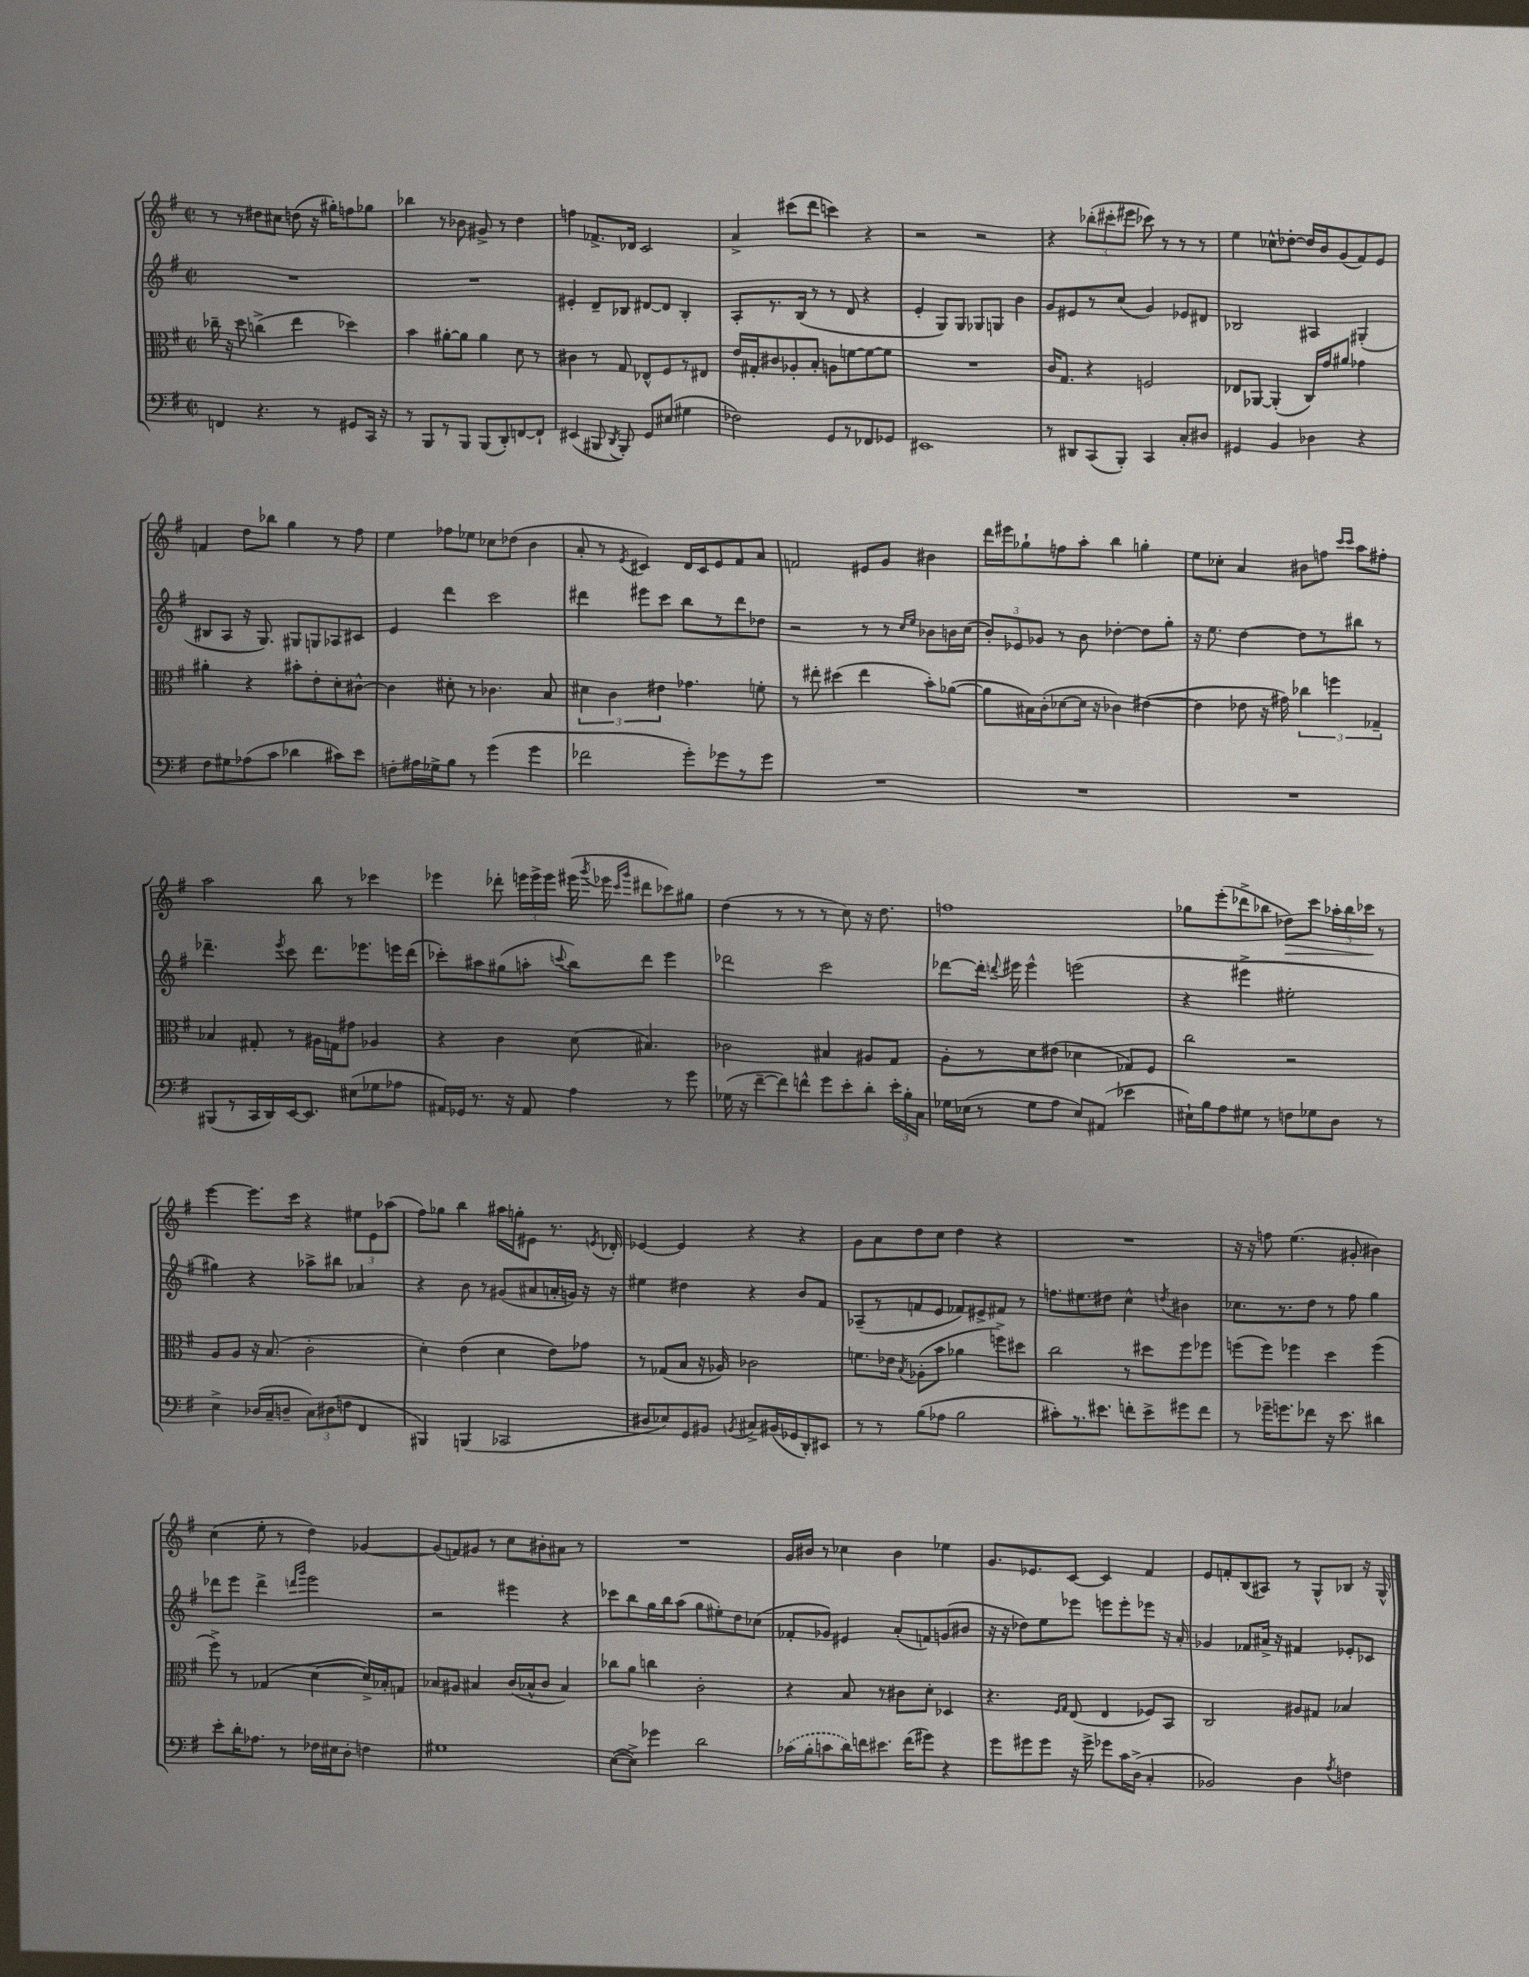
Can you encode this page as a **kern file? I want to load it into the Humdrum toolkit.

**kern	**kern	**kern	**kern
*staff4	*staff3	*staff2	*staff1
*clefF4	*clefC3	*clefG2	*clefG2
*k[f#]	*k[f#]	*k[f#]	*k[f#]
*M2/2	*M2/2	*M2/2	*M2/2
*met(c|)	*met(c|)	*met(c|)	*met(c|)
4FF	16cc-~	1r	8r
.	16r	.	.
.	8dd	.	8r
4.r	(4cc^	.	8dd#
.	.	.	8cc#
.	4ee	.	(8dd
8r	.	.	16r
.	.	.	16gg#')
8GG#	4dd-)	.	8ff
16CC	.	.	8gg-
16r	.	.	.
=	=	=	=
8r	4b	1r	4bb-
8BBB	.	.	.
8r	[8a#'	.	8r
8BBB	8a#]	.	8b-
(8BBB	4a#	.	8g#^
8DD')	.	.	8r
[8FF	8d	.	4dd
8FF`]	8r	.	.
=	=	=	=
(4EE#	4c#	4e#'	4ff
8BBB#	8r	8d~	8.f-^
8qDD	.	.	.
8BBB#')	8G	8B-	.
.	.	.	16d-
8GG	8E-^^	[8d#	2c
(8E#	8F#	8d#]	.
4G#	8r	4B-'	.
.	8E#	.	.
=	=	=	=
2F-)	16e	8A'	4a^
.	16G#'	.	.
.	8c#	8.r	.
.	8A-'	.	(8ccc#
.	.	(16B	.
.	8B'	8r	8ddd
8GG	8A	8r	4ccc)
8r	[8f	8d	.
8FF-	8f_	4r	4r
8GG-	8f]	.	.
=	=	=	=
1EE#	1r	4e'	2r
.	.	8G)	.
.	.	8G	.
.	.	8G-	2r
.	.	8G	.
.	.	4b	.
=	=	=	=
8r	16c	8g	4r
.	8.G	.	.
8DD#	.	8e#	.
(8CC	4r	8r	(12bb-'
.	.	.	12ccc#'
8BBB')	.	(8cc	.
.	.	.	12eee#
4CC	2F	4g)	8ccc-)
.	.	.	8r
8C'	.	8e-	8r
8D#	.	8d#	8r
=	=	=	=
4GG#	8E-	2B-	4ee
.	[8AA-	.	.
4BB	(4AA-']	.	8cc-^^
.	.	.	[8dd-'
4D-	16C)	4A#	16dd-]
.	16g	.	16b
.	8a#	.	(8g
4r	4g-	(4G#'	8f#)
.	.	.	8e
=	=	=	=
8F#	4a#'	8B#	4f
8G#	.	8A	.
(8A-	4r	16r	8dd
.	.	8.G)	.
8c	.	.	8bb-
4d-	8b#'	8G#	4gg
.	8e'	8G	.
8c#)	8d'	8A-	8r
8e	[8c#^^	8c#	8ff#
=	=	=	=
8F'	4c#]	4e	4ee
16A#	.	.	.
16G-^	.	.	.
8B	8d#'	4ddd	8ff-
8r	8r	.	8ee-
(4g	4.c-	2ccc	8cc-
.	.	.	(8dd-
4g	.	.	4b
.	8B	.	.
=	=	=	=
2f-	6d#	4ddd#	8a'
.	.	.	8r
.	6c	.	.
.	.	.	8qe
.	.	8eee#	4c#)
.	6e#	.	.
.	.	8ccc	.
8g')	4.g-	8bb	16d
.	.	.	16c#
8g-	.	8r	8e
8r	.	8ddd#	8f#
8g-	8f'	8dd-	8a
=	=	=	=
1r	8r	2r	2f
.	8ee#'	.	.
.	(4dd#	.	.
.	4ee#	8r	8e#
.	.	8r	8g
.	.	16qqcc	.
.	.	16qqee	.
.	8b')	8b-	4b#
.	([8a-	16b	.
.	.	(16cc	.
=	=	=	=
1r	8a-]	12b')	16ddd
.	.	.	16eee#
.	.	12e-	.
.	16B#)	.	8gg-`
.	.	12g-	.
.	(16c'	.	.
.	[8d-	8r	8ff
.	16d-]	8b	8aa'
.	16r	.	.
.	4c-)	[4dd-'	4bb
.	([4e#	8dd-]	4gg'
.	.	8gg'	.
=	=	=	=
1r	4e#]	16r	8ee
.	.	8.ee	.
.	.	.	8cc-'
.	8e-	[4dd	4a
.	16r	.	.
.	16g#)	.	.
.	6cc-	8dd]	8b#
.	.	8r	8ff
.	6ff	.	.
.	.	.	16qqccc
.	.	.	16qqccc
.	.	8bb#	8aa
.	6G-~	.	.
.	.	8r	8ff#'
=	=	=	=
(8BBB#	4B-	4.ddd-~	2aa
8r	.	.	.
16CC	8G#'	.	.
16DD)	.	.	.
.	.	8qeee	.
[16EE	8r	8ccc	.
8.EE]	.	.	.
.	16A#	8.ddd-	8bb
.	16G	.	.
(8E#	8g#	.	8r
.	.	8.eee-	.
8G-	4A-	.	4ccc-
8A-	.	16eee	.
.	.	(16ddd-	.
=	=	=	=
16AA#)	4r	8ccc-')	4eee-
16GG-	.	.	.
8.r	.	8aa#	.
.	4c	(8gg#	8ddd-'
16r	.	.	.
8AA#	.	8aa'	24eee
.	.	.	24eee^
.	.	.	24eee
.	.	8qqccc	.
4A	(8d	8bb)	(16eee#
.	.	.	8qggg
.	.	.	16eee-
.	.	.	16qqccc
.	.	.	16qqggg
.	4.B#)	8ddd	8ddd#
8r	.	4eee	8ccc-)
8g	.	.	8gg#
=	=	=	=
(16G-	2c-	2ddd-	(4dd
16r	.	.	.
[8f#~	.	.	.
8f#])	.	.	8r
8f^^	.	.	8r
8g	4B#	2ccc	8r
8e'	.	.	8cc)
8d'	8A#	.	16r
.	.	.	8.dd
24e'	8G	.	.
24B'	.	.	.
24C	.	.	.
=	=	=	=
16G-	8A'	[8ddd-	1ff
(16E-	.	.	.
8r	8r	16ddd-']	.
.	.	8qqddd	.
.	.	16eee#	.
8G-	8d	4eee#^^	.
8A	(8e#	.	.
8E-)	4d-	(2eee	.
(8AA#	.	.	.
4e-	8G-)	.	.
.	8F#	.	.
=	=	=	=
16E#`)	2cc	4r	8gg-
16B	.	.	.
8A	.	.	(8eee'
8G#	.	4eee#^	8ddd-^
8r	.	.	8bb-
8F	2r	2ee#'	8dd-)
8G-	.	.	8ccc
8D	.	.	24aa-'
.	.	.	24bb-
.	.	.	24ccc-
8r	.	.	8r
=	=	=	=
4E^	8A	4gg#)	[4eee
.	8A	.	.
(16D-	16r	4r	8.eee]
16C~	(8.B	.	.
8D~	.	.	.
.	.	.	16ccc
12C)	2c'	8aa-^	4r
(12D#	.	.	.
.	.	8bb#	.
12F	.	.	.
4FF#	.	4a-	12ee#
.	.	.	12e
.	.	.	(12aa-
=	=	=	=
4BBB#)	4d')	4r	8ff#)
.	.	.	8gg-
(4BBB	(4e	8b	4bb
.	.	8r	.
2CC-	4d	(8g#	16aa#
.	.	.	16gg'
.	.	8a#	8e#
.	8e)	16a'	8.r
.	.	16g)	.
.	8g-	16r	.
.	.	.	8qe
.	.	16r	16d-'
=	=	=	=
8D#	8r	4ee#	[4e-
8E-)	(8G-	.	.
8GG	8B	4dd#	4e-]
8BB#	16r	.	.
.	16A-)	.	.
8qBB	.	.	.
8C#^	2c-	4r	4r
(16BB#	.	.	.
16GG-	.	.	.
8DD')	.	8b	4r
8EE#	.	8f#	.
=	=	=	=
8r	8.f	(8A-~	8g
8r	.	8r	8a
.	16e-	.	.
.	8qB	.	.
(8B	(8A-'	8f	8dd
8A-	8b	8e	8cc
2B	4a-	8f-)	4dd
.	.	8e#^	.
.	8ff^)	8f#	4r
.	8dd#	8r	.
=	=	=	=
8c#')	2cc	8.ff	1r
8.r	.	.	.
.	.	8.ee#	.
8.e#	.	.	.
.	.	8dd#	.
8f'	8r	4cc^^	.
8e#^	8dd#	.	.
.	.	8qdd	.
8g#	8ff#	4b#	.
8f	8ff-	.	.
=	=	=	=
8r	(8ff	8.cc-	16r
.	.	.	16r
16g-~	8ff)	.	8ff
8.g	.	8.r	.
.	4ff-	.	(4.ee
8f-	.	8dd	.
16r	4dd	8r	.
8.e	.	.	.
.	.	8ff#	8g#'
4d#	(4ff-	4gg	4b#)
=	=	=	=
8e'	8ff#^)	8ddd-	(4cc
16d'	8r	8eee	.
8.A-	.	.	.
.	(4G-	4ddd-^	8ee'
8r	.	.	8r
.	.	16qqddd	.
.	.	16qqggg	.
16F-	[4d	2eee	4dd)
16E#	.	.	.
8D'	.	.	.
4F	16d^])	.	[4g-
.	16B-'	.	.
.	8G	.	.
=	=	=	=
1G#	8B-	2r	(8g-]
.	8A#	.	8f)
.	4B#	.	8g#
.	.	.	8r
.	(16c	4eee#	8cc
.	16B-^^	.	.
.	8c	.	8b#'
.	4B-)	4r	8a#
.	.	.	8r
=	=	=	=
([8E	8cc-	8ccc-	1r
8E^])	8a	8bb	.
4g-	4cc	16gg	.
.	.	16bb	.
.	.	(8aa	.
2d	2c'	8gg	.
.	.	8ee#')	.
.	.	8dd	.
.	.	(8cc-	.
=	=	=	=
(16c-	4r	8f-'	16g
16B'	.	.	16b#
8c	.	8g-)	8r
16d)	8B	4e#	4cc-
16f	.	.	.
8.e#	8r	.	.
.	8c#	(8a'	4b#
(16f	.	.	.
8g#)	8d'	8f)	.
4r	4D-	(8g	4ee-
.	.	8b#	.
=	=	=	=
8g	4.r	16r	8.g
.	.	16r	.
8g#	.	8dd-)	.
.	.	.	8.e-
8g#	.	8ee	.
.	16qqF#	.	.
.	16qqG	.	.
16r	(8E	8eee-	[8c
16g#^	.	.	.
8g-	4E	8eee	4c]
16c	.	8eee'	.
(16D^	.	.	.
4C'	8F-)	8eee-	4f#
.	8BB	16r	.
.	.	16a'	.
=	=	=	=
2BB-)	2C	4g-	8e
.	.	.	8f'
.	.	8f-	(8B
.	.	16a#^	8A#)
.	.	16r	.
4D	8A#	4f#	8r
.	8G#	.	8G^^
8qA	.	.	.
4F	4B-	8e-'	8B-
.	.	8c-	16r
.	.	.	16G^^
==	==	==	==
*-	*-	*-	*-
